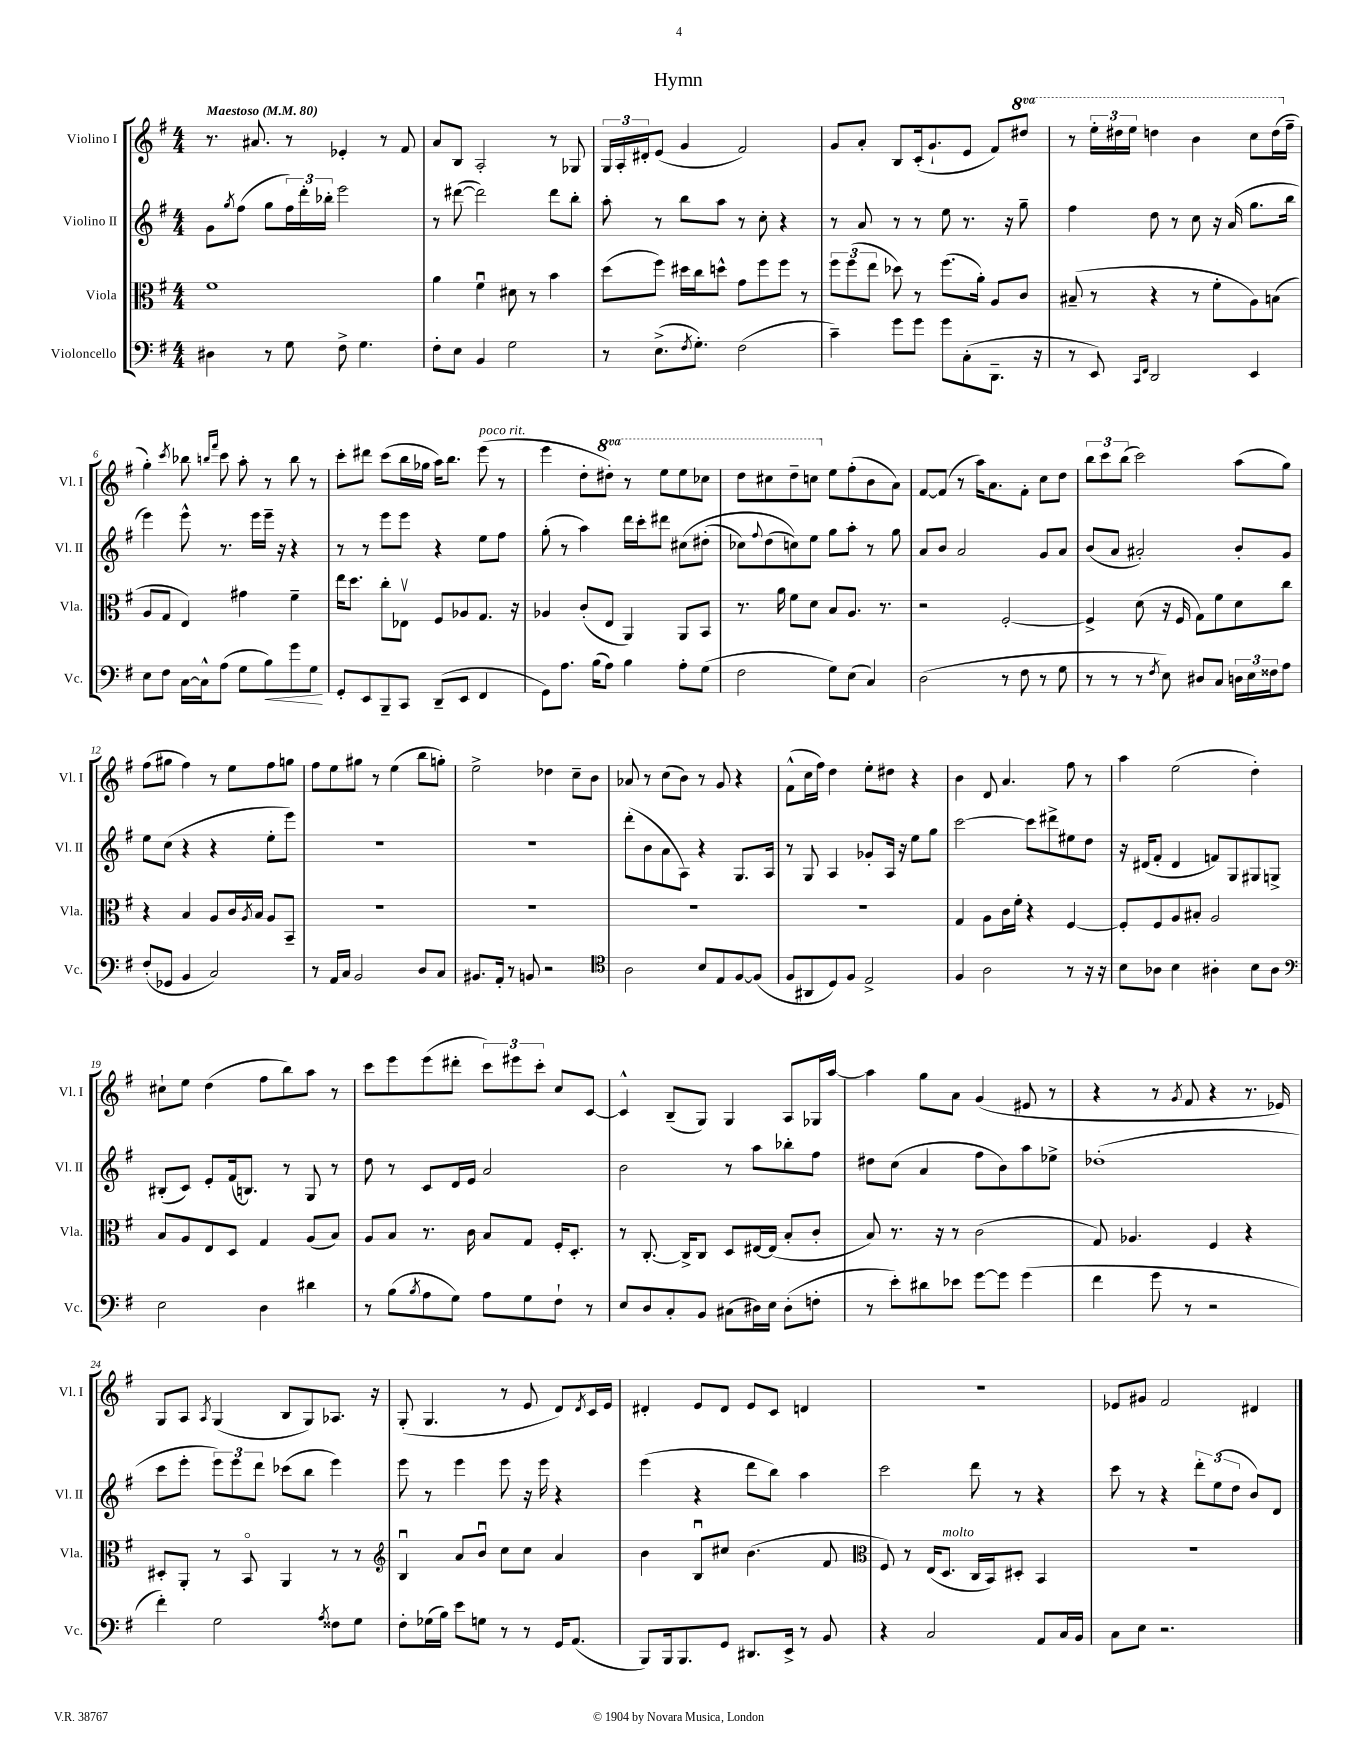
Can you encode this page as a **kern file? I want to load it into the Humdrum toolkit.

**kern	**kern	**kern	**kern
*staff4	*staff3	*staff2	*staff1
*clefF4	*clefC3	*clefG2	*clefG2
*k[f#]	*k[f#]	*k[f#]	*k[f#]
*M4/4	*M4/4	*M4/4	*M4/4
*MM80	*MM80	*MM80	*MM80
4D#	1f#	8g	8.r
.	.	8qgg	.
.	.	(8ff#	.
.	.	.	8.a#
8r	.	8gg	.
8G	.	24ff#)	8r
.	.	24ddd'	.
.	.	24bb-'	.
8F#^	.	2eee	4e-'
4.G	.	.	.
.	.	.	8r
.	.	.	8f#
=	=	=	=
8F#'	4a	8r	8a
8E	.	([8ddd#	8B
4BB	4f#u	2ddd#])	2A'
2G	8d#	.	.
.	8r	.	.
.	4b	8ddd#	8r
.	.	8bb'	8G-
=	=	=	=
8r	(8dd	8aa'	24G
.	.	.	24A'
.	.	.	24d#'
(8.E^	8ff#)	8r	(8e
.	16dd#	8bb	4g
8qF#	.	.	.
8.G')	16cc	.	.
.	8dd^^	8aa	.
(2F#	8g	8r	2f#)
.	8ff#	8cc'	.
.	8ff#	4r	.
.	8r	.	.
=	=	=	=
4c~)	12ff#	8r	8g
.	(12ff#	.	.
.	.	8a	8a'
.	12ee	.	.
8g	8dd-)	8r	8B
8g	8r	8r	(16c'
.	.	.	8.g`
8g	(8.ff#	8ee	.
(8C'	.	8.r	8e
.	16a')	.	.
8.DD~	8A	.	8f#)
.	.	16r	.
.	8c	8gg~	8ddd#
16r	.	.	.
=	=	=	=
8r	(8B#~	4ff#	8r
8EE)	8r	.	24eee'
.	.	.	24ddd#
.	.	.	24eee
16qqCC	.	.	.
16qqFF#	.	.	.
2DD	4r	8dd	4ddd
.	.	8r	.
.	8r	8cc	4bb
.	8f#'	16r	.
.	.	(16a	.
4EE	8A)	8.gg	8ccc
.	(8B	.	(16ddd
.	.	16bb	16ff#~
=	=	=	=
8E	8A	4eee)	4gg')
8F#	8G	.	.
.	.	.	8qccc
[16C	4E)	8eee^^	8bb-
16C^^]	.	.	.
.	.	.	16qqbb
.	.	.	16qqfff#
(8A	.	8.r	8ccc
8G	4g#	.	8aa'
.	.	16eee	.
8B)	.	16eee~	8r
.	.	16r	.
8g	4f#~	4r	8bb
8G	.	.	8r
=	=	=	=
8GG'	16ee	8r	8ccc'
.	8.dd	.	.
8EE	.	8r	8ddd#
8BBB~	8cc'	8eee	(8ccc
8CC	8E-v	8eee	16bb
.	.	.	16gg-
(8DD~	8F#	4r	16aa)
.	.	.	8.bb
8EE	8A-	.	.
4FF#	8.G	8ee	(8eee
.	.	8ff#	8r
.	16r	.	.
=	=	=	=
8GG)	4A-	(8gg'	4eee
8.A	.	8r	.
.	(8c'	4aa)	8dd'
(16B	.	.	.
8A)	8E	.	8ddd#')
4B	4AA)	16ddd	8r
.	.	16ccc'	.
.	.	8ddd#	8eee
8A'	8AA	&(8cc#	8eee
(8G	8BB	(8dd#'	8ccc-
=	=	=	=
2F#	8.r	8cc-)	8ddd
.	.	8qqff#	.
.	.	(8dd	8ccc#
.	16a	.	.
.	8f#	8cc)&)	8ddd~
.	8d	8ee	8ccc
8G)	8B	8gg	8ee
(8E	8.A	8aa'	(8ff#'
4C)	.	8r	8b
.	8.r	.	.
.	.	8gg	8a)
=	=	=	=
(2D	2r	8a	[8f#
.	.	8b	(8f#]
.	.	2a	8r
.	.	.	16aa)
.	.	.	8.a
8r	[2F#'	.	.
8F#	.	.	8f#'
8r	.	8g	8cc
8G	.	8a	8dd
=	=	=	=
8r	4F#^]	(8b	12bb
.	.	.	12ccc
8r	.	8a	.
.	.	.	(12bb
8r	(8d	2a#')	2ccc)
8qF#	.	.	.
8E)	16r	.	.
.	16F#	.	.
8D#	8G)	.	.
8C	8f#	.	.
24D	8d	8b'	(8aa
24E	.	.	.
24F##	.	.	.
8A	8cc	8g	8gg)
=	=	=	=
(8F#'	4r	8ee	(8ff#
8GG-	.	(8cc	8gg#
4BB	4B	4r	4ff#)
2C)	8A	4r	8r
.	16c	.	8ee
.	8qA	.	.
.	16B	.	.
.	8A	8ee'	8ff#
.	8BB~	8eee)	8gg
=	=	=	=
8r	1r	1r	8ff#
16AA	.	.	8ee
16C	.	.	.
2BB	.	.	8gg#
.	.	.	8r
.	.	.	(4ee
8D	.	.	8bb
8C	.	.	8gg')
=	=	=	=
8.BB#	1r	1r	2ee^
16AA'	.	.	.
8r	.	.	.
8BB	.	.	.
2r	.	.	4dd-
.	.	.	8cc~
.	.	.	8b
=	=	=	=
*clefC4	*	*	*
2A	1r	(8ddd'	8a-
.	.	8b	8r
.	.	8a	(8cc
.	.	8A)	8b)
8B	.	4r	8r
8E	.	.	8g
[8F#	.	8.G	4r
(8F#]	.	.	.
.	.	16A	.
=	=	=	=
8F#	1r	8r	(8f#^^
8AA#	.	8G	16cc
.	.	.	16ff#)
8D)	.	4A	4dd
8F#	.	.	.
2E^	.	8g-'	8ee'
.	.	16A	8dd#
.	.	16r	.
.	.	8ee	4r
.	.	8gg	.
=	=	=	=
4F#	4G	[2ccc	4b
2A	8A	.	8d
.	16c	.	4.a
.	16f#'	.	.
.	4r	8ccc]	.
.	.	8ddd#^	.
8r	[4F#	8ee#	8ff#
16r	.	8dd	8r
16r	.	.	.
=	=	=	=
8B	8F#']	16r	4aa
.	.	(16d#	.
8A-	8F#	8f#'	.
4B	8A	4d#	(2ee
.	8B#'	.	.
4A#'	2A	8f)	.
.	.	8G	.
8B	.	8G#	4dd')
8A#	.	8G^	.
=	=	=	=
*clefF4	*	*	*
2E	8B	(8B#'	8cc#`
.	8A	8c)	8ee
.	8E	8e'	(4dd
.	8D	(16f#	.
.	.	8.B)	.
4D	4G	.	8ff#
.	.	8r	8bb)
4d#	(8A	8G	8aa
.	8B)	8r	8r
=	=	=	=
8r	8A	8dd	8ccc
(8B	8B	8r	8eee
8qB	.	.	.
8A	8.r	8c	(8eee
8G)	.	16d	8ddd#'
.	16c	16e	.
8A	8B	2a	12ccc)
.	.	.	12eee#
8G	8G	.	.
.	.	.	12ccc'
8F#`	16F#'	.	8cc
.	8.D'	.	.
8r	.	.	[8c
=	=	=	=
8E	8r	2b	4c^^]
8D	[8.C'	.	.
8C'	.	.	(8B~
.	16C^]	.	.
8BB	8C	.	8G)
(8C#	8D	8r	4G
16D#)	[16E#	8aa	.
16E	(16E#]	.	.
(8D#'	8B'	8bb-'	8A
8F'	8c'	8ff#	16G-
.	.	.	[16aa
=	=	=	=
8r	8B)	8dd#	4aa]
8e')	8.r	(8cc	.
8d#	.	4a	8gg
.	16r	.	.
8e-	8r	.	8a
[8g	(2c	8ff#	(4g
8g]	.	8b)	.
(4g	.	8aa	8e#
.	.	8ee-^	8r
=	=	=	=
4f#	8G)	(1dd-'	4r
.	4.A-	.	.
8g	.	.	8r
.	.	.	8qg
8r	.	.	8f#
2r	4F#	.	4r
.	4r	.	8.r
.	.	.	16e-)
=	=	=	=
4f#')	8D#'	8ccc	8G
.	8AA'	8eee'	8A
.	.	.	8qA
2G	8r	12eee)	(4G
.	.	12eee	.
.	8BBo	.	.
.	.	12ddd	.
.	4AA	(8ccc-	8B
.	.	8bb	8G)
8qA	.	.	.
8F##	8r	4eee)	8.A-
8G	8r	.	.
.	.	.	16r
=	=	=	=
*	*clefG2	*	*
8F#'	4Bu	8eee	(8G'
(16G-	.	8r	4.G
16B)	.	.	.
8e	8a	4eee	.
8G	8bu	.	.
8r	8cc	8eee	8r
8r	8cc	16r	8e
.	.	16eee	.
16GG	4a	4r	8d)
(8.AA	.	.	.
.	.	.	8qd
.	.	.	16c
.	.	.	16e
=	=	=	=
8BBB)	4b	(4eee	4d#'
16BBB	.	.	.
8.BBB	.	.	.
.	8Bu	4r	8e
8GG	8cc#	.	8d#
8.DD#	(4.b	8ddd	8e
.	.	8bb)	8c
16EE^	.	.	.
8r	.	4aa	4d
8BB	8f#	.	.
=	=	=	=
*	*clefC3	*	*
4r	8F#)	2ccc	1r
.	8r	.	.
2C	(16E	.	.
.	8.D	.	.
.	16C	8ddd	.
.	16BB)	.	.
.	8D#'	8r	.
8AA	4BB	4r	.
16C	.	.	.
16BB	.	.	.
=	=	=	=
8C	1r	8ccc	8e-
8E	.	8r	8g#
2.r	.	4r	2f#
.	.	12ddd'	.
.	.	(12ee	.
.	.	12dd	.
.	.	8b)	4d#
.	.	8d	.
==	==	==	==
*-	*-	*-	*-
